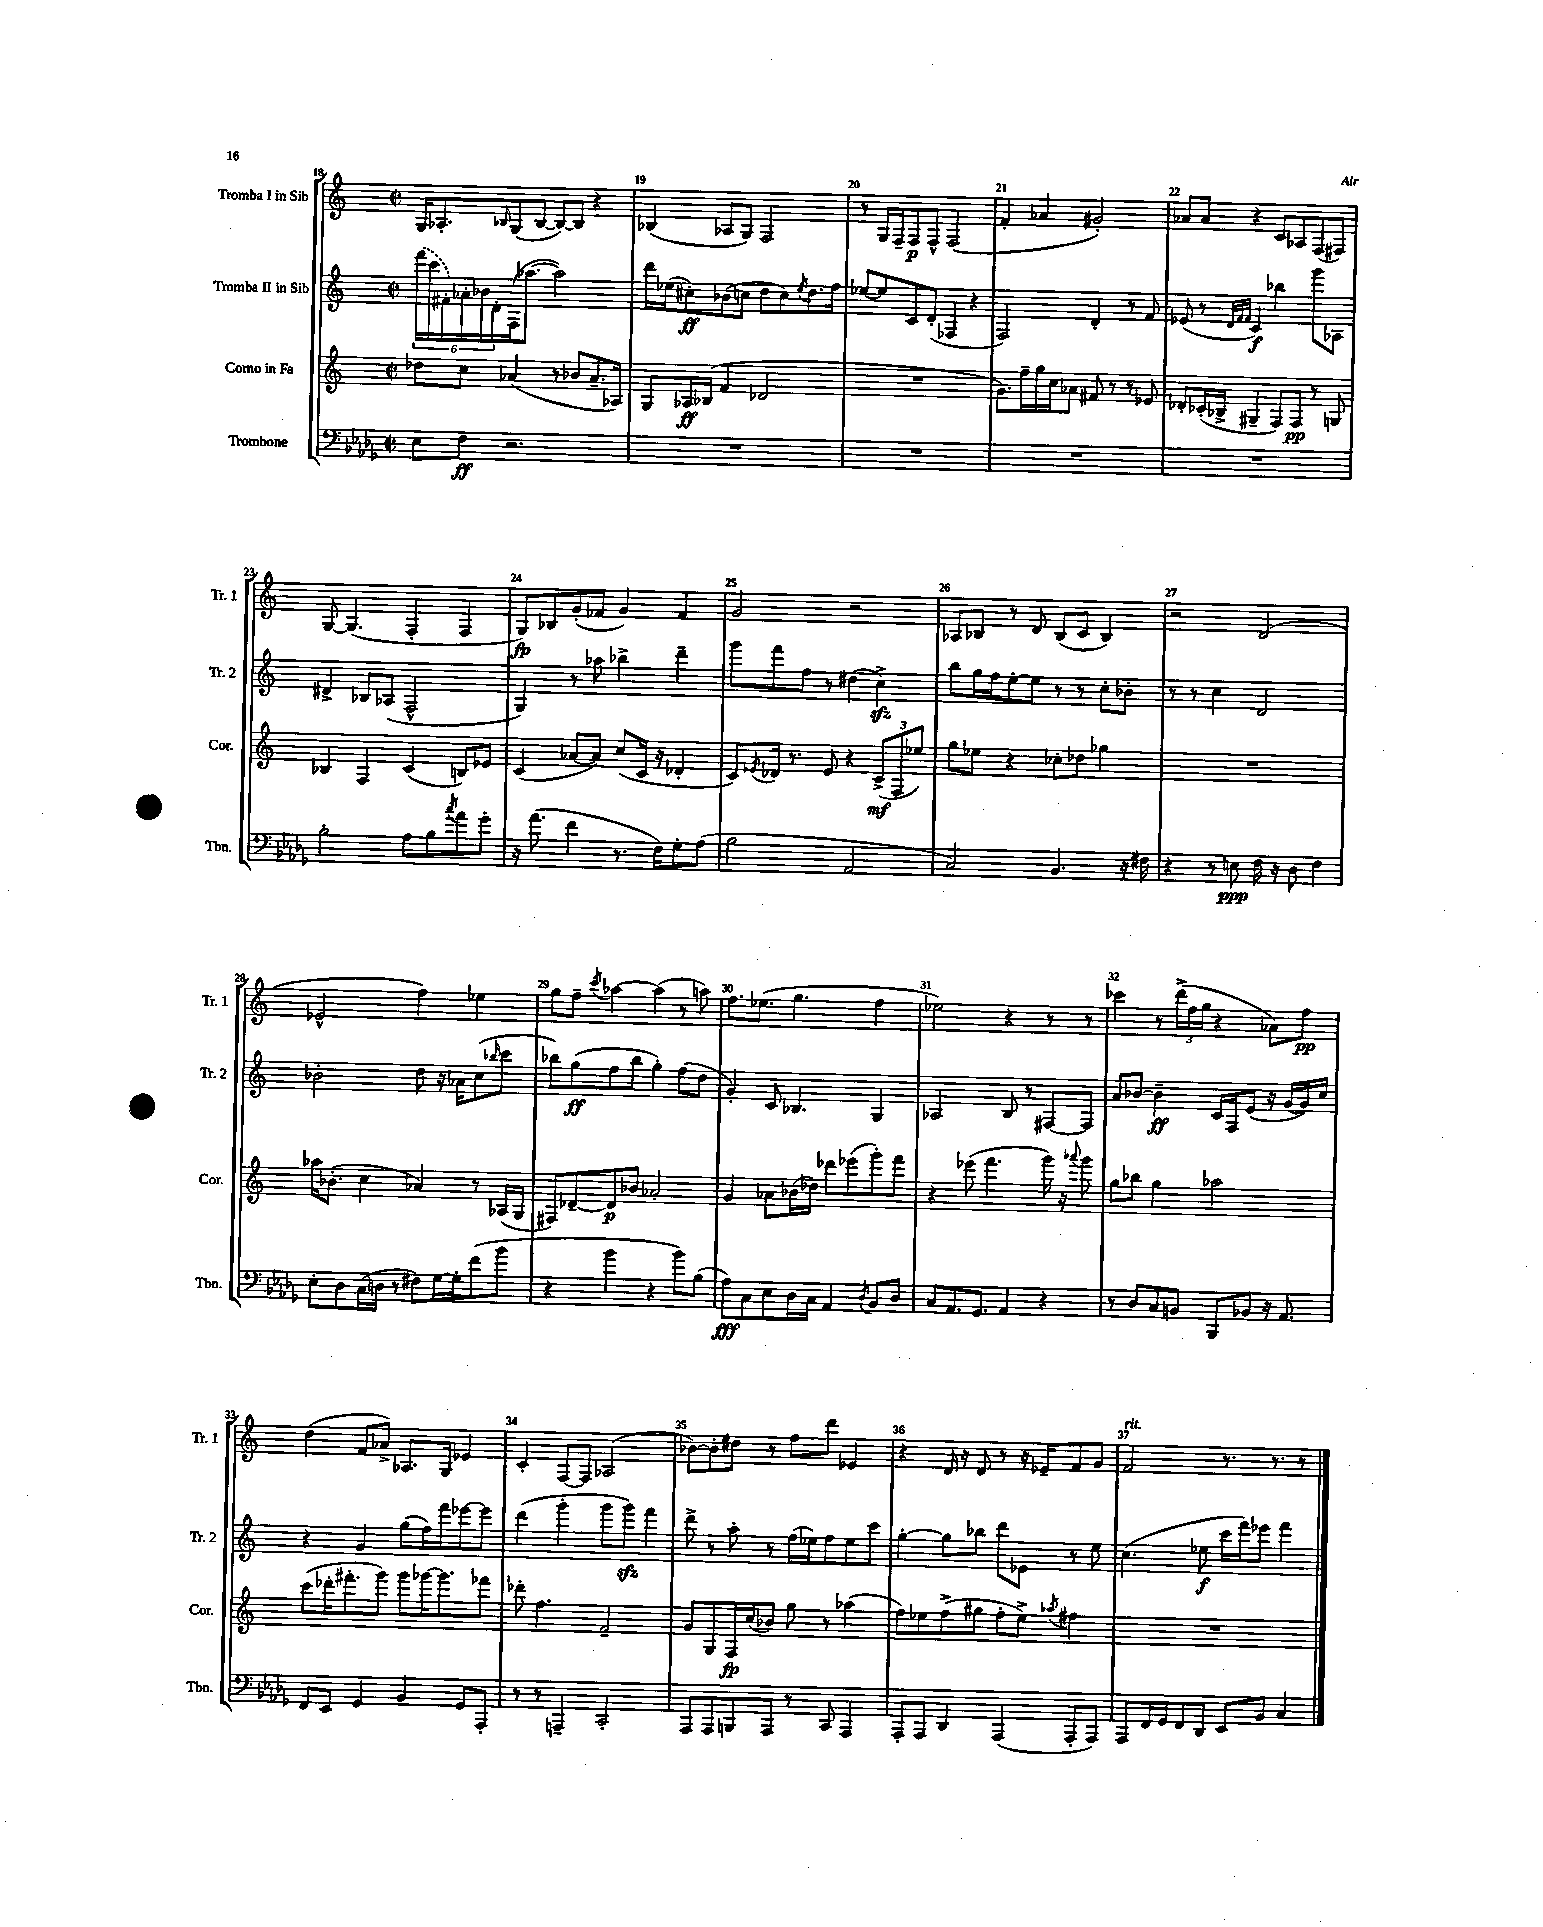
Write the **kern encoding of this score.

**kern	**kern	**kern	**kern
*staff4	*staff3	*staff2	*staff1
*clefF4	*clefG2	*clefG2	*clefG2
*k[b-e-a-d-g-]	*k[]	*k[]	*k[]
*M2/2	*M2/2	*M2/2	*M2/2
*met(c|)	*met(c|)	*met(c|)	*met(c|)
8E-\L	8dd-\L	(24fff\LL	16G/LK
.	.	24ccc\	.
.	.	.	8.A-'/
.	.	24f#'\)	.
8F\J	8cc\J	24a-'\	.
.	.	24b-\	.
.	.	24d'\	.
.	.	.	16qqB-/
2.r	(4a-/	(16F\J	(8G/
.	.	[8.aa-\J	.
.	.	.	[8B-/J
.	8r	2aa-\])	8B-/_L)
.	8b-/L	.	8B-/]J
.	8.a-~/	.	4r
.	16A-/Jk)	.	.
=	=	=	=
1r	8G/L	16ddd\LL	(4B-/
.	.	(16ee-\J	.
.	16A-/L	8cc#'\)	.
.	(16B-/JJ	.	.
.	4f/	(8b-\	8A-/L
.	.	8cc\J	8G/J)
.	2d-/	8dd\L	2F/
.	.	8cc\)	.
.	.	8qee-/	.
.	.	8.dd\	.
.	.	16ff\Jk	.
=	=	=	=
1r	1r	[8ee-/L	8r
.	.	8ee-/]	16G/LL
.	.	.	16F~/J
.	.	8c/	8F/
.	.	(8d'/J	8F^^/J
.	.	4F-/	(2F/
.	.	4r	.
=	=	=	=
1r	8.g\L)	2F/)	4f'/
.	16ff~\L	.	.
.	16gg\	.	4a-/
.	16cc\J	.	.
.	8a-\J	.	.
.	8f#/	4d'/	2g#'/)
.	8r	.	.
.	8r	8r	.
.	8e-/	8f/	.
=	=	=	=
1r	8d-'/L	(8e-/	8a-/L
.	(16c-'/L	8r	8a-/J
.	16B-^/JJ	.	.
.	.	32qqd/LLL	.
.	.	32qqf/	.
.	.	32qqf/JJJ	.
.	4G#~/	4c/)	4r
.	8F/L)	4bb-\	8c/L
.	8F/J	.	8A-/
.	8r	8ggg\L	(8F/
.	8G/	8A-\J	8F#/J)
=	=	=	=
2B-'\	4B-/	4d#^/	[8G/
.	.	.	(4.G/]
.	4F/	8B-/L	.
.	.	(8A-/J	.
8A-\L	(4c/	2F^^/	4F'/
8B-\	.	.	.
8qcc/	.	.	.
8a-\	8B/L)	.	4F/
8g-'\J	8e-/J	.	.
=	=	=	=
16r	(4c/	4G/)	8G/L)
(8.a-\	.	.	.
.	.	.	8B-/
4f\	[8a-/L	8r	(8g'/
.	8a-/]J)	8aa-\	8f-/J
8.r	(8cc/L	4bb-^\	4g/)
.	16c/Jk	.	.
16F\LK)	16r	.	.
8G-'\	4d-'/	4ddd~\	4f-/
(8A-\J	.	.	.
=	=	=	=
2B-\	8c/L)	8ggg\L	2g/
.	8qe-/	.	.
.	16d-/Jk	8fff\	.
.	8.r	.	.
.	.	8ff\J	.
.	8e-/	8r	.
2AA-/	4r	(4dd#\	2r
.	(12c^/L	4cc^\)	.
.	12F/	.	.
.	12ee-/J)	.	.
=	=	=	=
2C/)	8gg\L	8bb\L	8A-/L
.	8ee-\J	16gg\L	8B-/J
.	.	16ff\J	.
.	4r	[8ee'\	8r
.	.	8ee\]J	8d/
4.BB-/	8cc-'\L	8r	(8B-/L
.	8dd-\J	8r	8c/J
.	4gg-\	8cc'\L	4B-/)
16r	.	8b-'\J	.
16F#\	.	.	.
=	=	=	=
4r	1r	8r	2r
.	.	8r	.
8r	.	4cc\	.
8E\	.	.	.
16F\	.	2d/	(2d/
16r	.	.	.
8D-\	.	.	.
4F\	.	.	.
=	=	=	=
8E-'\L	16aa-\LK	2b-'\	2e-^^/
.	(8.b-'\J	.	.
8D-\	.	.	.
(16C\L	4cc\	.	.
16D\JJ	.	.	.
8r	.	.	.
8F#\L)	4a-/)	8dd\	4ff\)
[16G-\L	.	16r	.
16G-'\]J	.	16a-\LK	.
(8f\	8r	(8cc\	4ee-\
.	.	16qqbb-/	.
8b-\J	(16A-/LL	8ccc\J	.
.	16G/JJ	.	.
=	=	=	=
4r	8F#/L)	8bb-\L)	8gg\L
.	[8d-~/	(8gg\	8ff~\J
.	.	.	8qccc/
4b-\	8d-/]	8ff\	[4aa-\
.	8b-/J	8bb-\J	.
4r	2a-'/	4gg'\)	(4aa-\]
8b-\L)	.	(8ff\L	8r
(8B-\J	.	8dd\J	8aa\)
=	=	=	=
8A-\L)	4g/	4g'/)	8.ff\L
8C\	.	.	.
.	.	.	(8.ee-\J
8E-\	8a-\L	8c/	.
16D-\L	(16b-\L	4.B-/	4.gg\
16C\JJ	16dd-\JJ)	.	.
4AA-/	8ddd-\L	.	.
.	(8eee-\	.	.
8qD-/	.	.	.
8BB-/L	8ggg'\)	4G/	4ff\
8D-/J	8fff\J	.	.
=	=	=	=
8C/L	4r	2A-/	2ee-\)
8.AA-/	.	.	.
.	(8eee-\	.	.
8.GG-/J	.	.	.
.	4.fff\	.	.
4AA-/	.	8B/	4r
.	.	8r	.
4r	16ggg\)	[8F#/L	8r
.	16r	.	.
.	8qqaaa-/	.	.
.	8ggg\	8F#/]J	8r
=	=	=	=
8r	8gg\L	8a/L	4ccc-\
8D-/L	8bb-\J	[8b-/J	.
8C/	4gg\	4b-~\]	8r
8BB/J	.	.	(24ddd^\LL
.	.	.	24ff\
.	.	.	24gg\JJ
8BBB-/L	2aa-\	16c/LL	4r
.	.	16F/J	.
8BB-/J	.	(8e/J	.
16r	.	16r	8a-\L)
8.AA-/	.	[16g/LL	.
.	.	16g/])	8ff\J
.	.	16cc/JJ	.
=	=	=	=
8FF/L	(8ccc\L	4r	(4dd\
8EE-/J	16ddd-'\K	.	.
.	8.fff#'\	.	.
4GG-/	.	4g/	8f/L
.	8ggg\J)	.	8a-^/J)
4BB-/	8ggg\L	(8gg\L	8.A-/L
.	[16ggg-\K	16ff\L)	.
.	8.ggg-\]	16fff\J	16G/Jk
8GG-/L	.	[8eee-\	4e-/
8AAA-'/J	8fff-\J	8eee-\]J	.
=	=	=	=
8r	8ddd-'\	(4ddd\	4c'/
8r	4.ff\	.	.
4AAA~/	.	4ggg'\	[8F/L
.	.	.	8F/]J
2CC'/	2f~/	8ggg\L	(2A-/
.	.	8ggg\J)	.
.	.	4fff\	.
=	=	=	=
8AAA-/L	8g/L	8ddd^\	[8b-\L)
8AAA-/	8G/	8r	8b-'\]
8BBB/	16F/L	8aa'\	8dd#\J
.	(16cc/J	.	.
8AAA-/J	8b-/J)	8r	8r
8r	8gg\	(16ff\LL	8ff\L
.	.	16ee-\J)	.
8CC/	8r	8ff\	8ddd\J
4AAA-/	(4aa-\	8ee-\	4e-/
.	.	8ccc\J	.
=	=	=	=
8AAA-'/L	8ff\L)	[4gg'\	4r
8AAA-/J	8ee-\	.	.
4DD-/	(8ff^\	8gg\]L	16d/
.	.	.	16r
.	8gg#\J	8bb-\J	8d/
(4AAA-/	8ff'\L	8ddd\L	8r
.	8ee-^\J)	8e-\J	16r
.	.	.	16e-~/LK
.	8qaa-/	.	.
8AAA-'/L	4ff#\	8r	8f/
8AAA-/J)	.	8ee\	8g/J
=	=	=	=
8AAA-/L	1r	(4.cc\	2f/
16FF/L	.	.	.
16GG-/J	.	.	.
8FF/	.	.	.
8DD-/J	.	8ee-\	.
8EE-/L	.	16ccc\LL	8.r
.	.	16fff\J)	.
8BB-/J	.	8eee-\J	.
.	.	.	8.r
4C/	.	4fff\	.
.	.	.	8r
==	==	==	==
*-	*-	*-	*-
